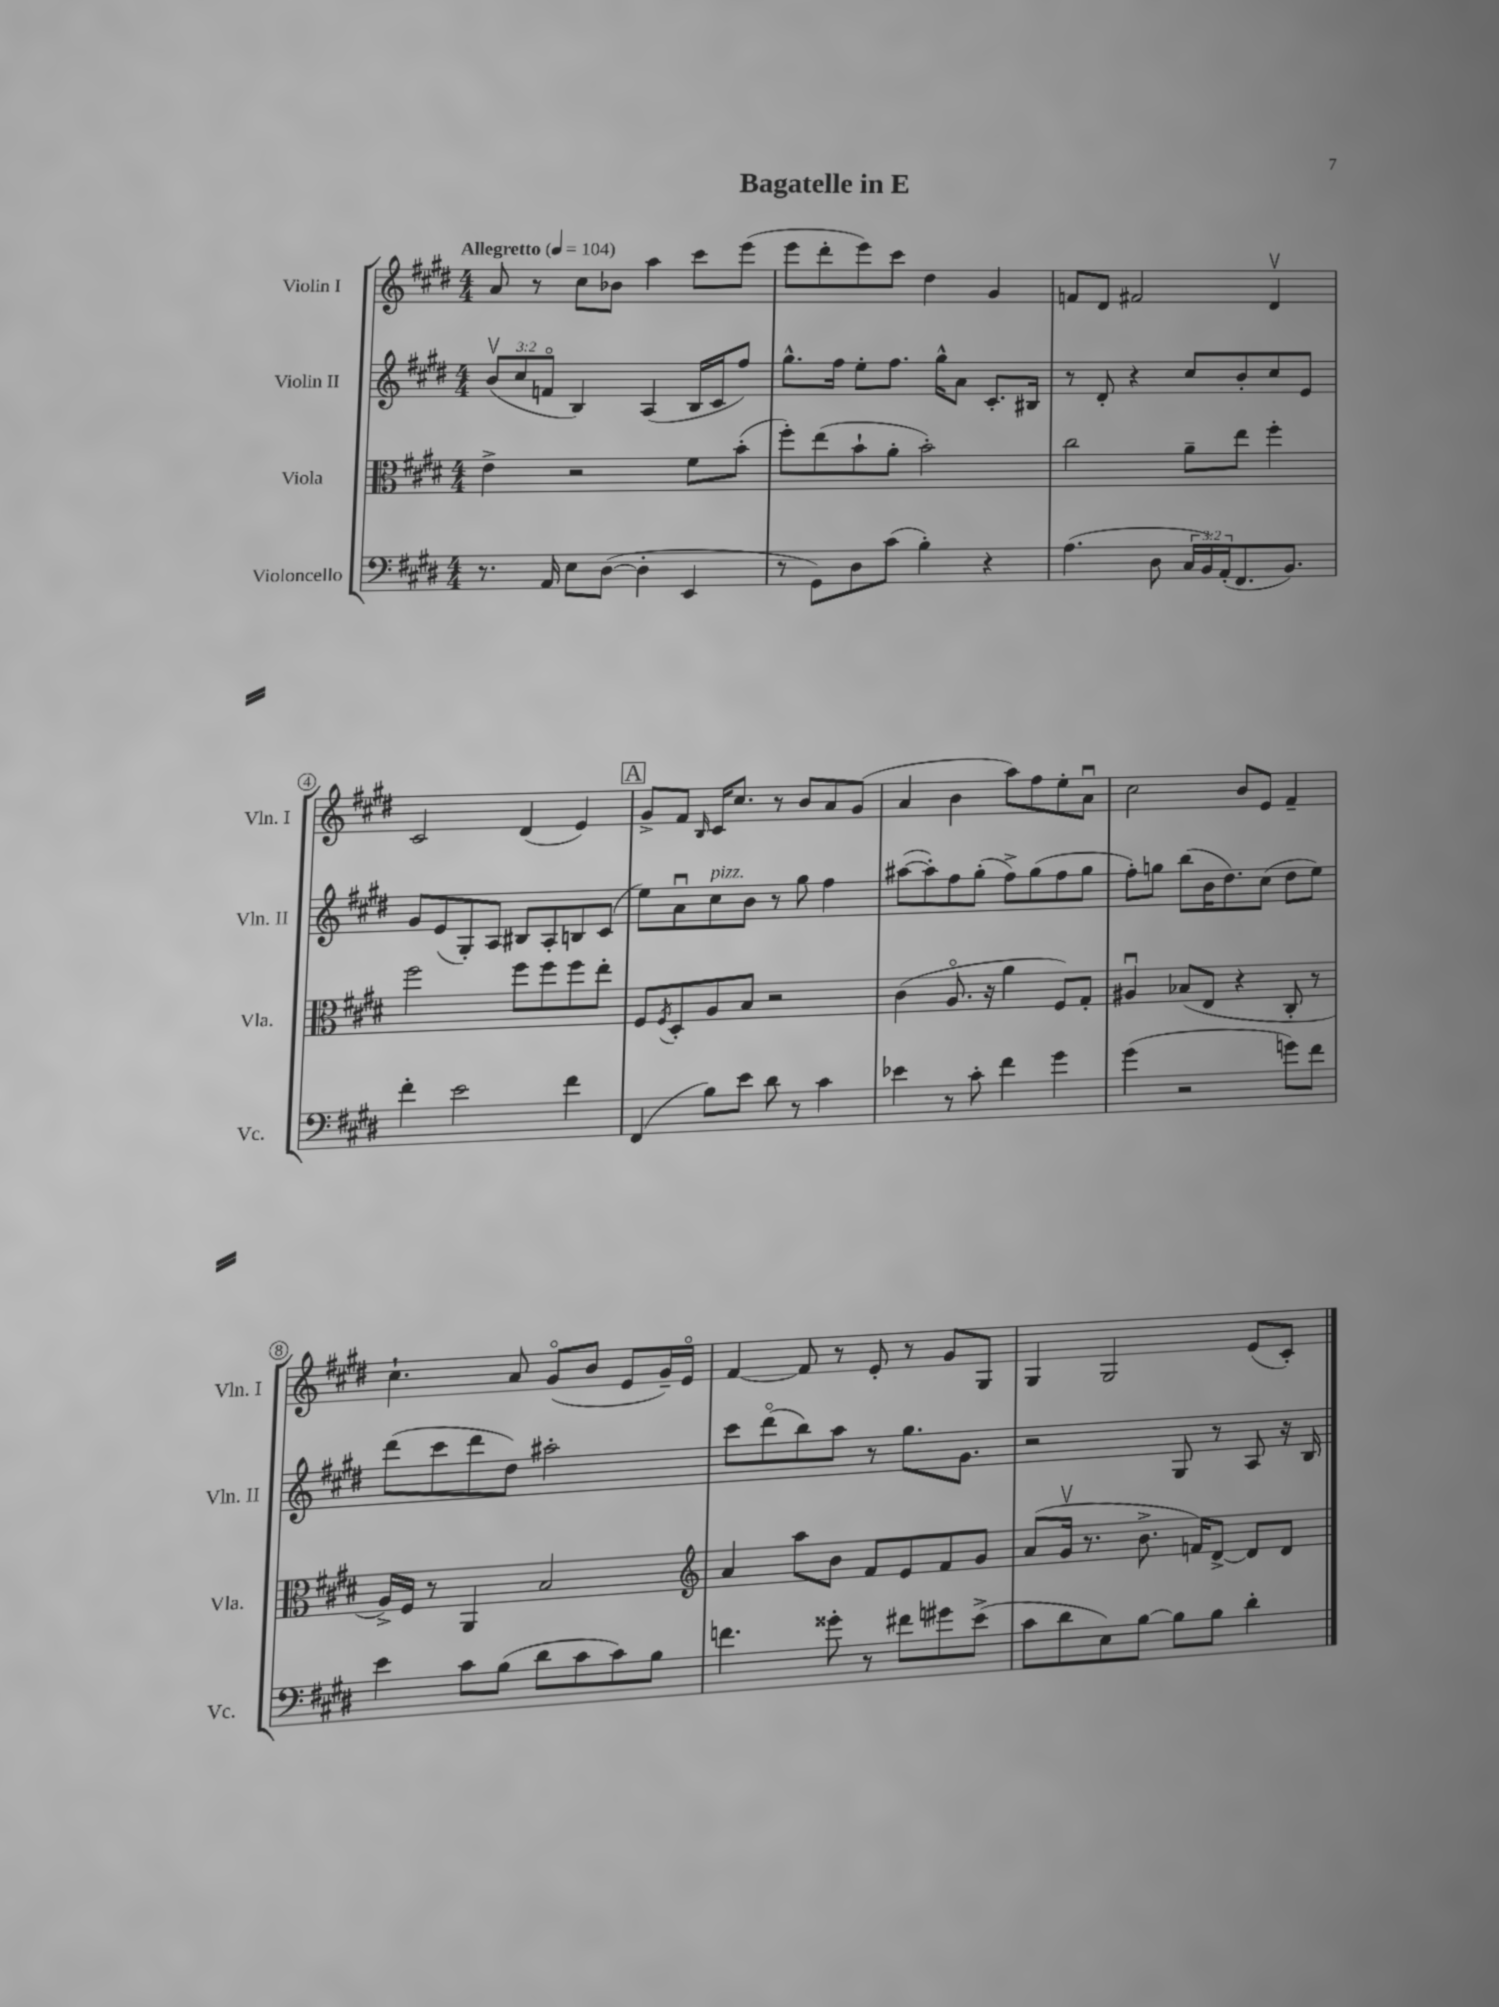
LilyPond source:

\header { title = "Bagatelle in E" }
<<
\new StaffGroup <<
\new Staff = "s0" \with { instrumentName = "Violin I" shortInstrumentName = "Vln. I" } {
    \clef treble \key e \major \numericTimeSignature \time 4/4 \tempo "Allegretto" 4 = 104
    a'8 r8 cis''8 bes'8 a''4 cis'''8 e'''8( |
    e'''8 dis'''8-. e'''8) cis'''8 dis''4 gis'4 |
    f'8 dis'8 fis'2 dis'4\upbow |
    cis'2 dis'4( e'4) |
    \mark \markup { \box "A" } gis'8-> fis'8 \grace { b16 } cis'16 cis''8. r8 b'8 a'8 gis'8( |
    a'4 b'4 a''8) fis''8 e''8-. a'8\downbow |
    cis''2 b'8 e'8 fis'4-- |
    cis''4.-! a'8 gis'8\flageolet( b'8 e'8 gis'16--) e'16\flageolet |
    fis'4~ fis'8 r8 e'8-. r8 gis'8 gis8 |
    gis4 gis2 e'8( cis'8-.) \bar "|." |
}
\new Staff = "s1" \with { instrumentName = "Violin II" shortInstrumentName = "Vln. II" } {
    \clef treble \key e \major \numericTimeSignature \time 4/4 \override Staff.TupletNumber.text = #tuplet-number::calc-fraction-text
    \tuplet 3/2 { b'8\upbow( cis''8 f'8\flageolet } b4) a4( b16 cis'16 fis''8) |
    gis''8.-^ fis''16 e''8-. fis''8. gis''16-^ a'8 cis'8.-. bis16 |
    r8 dis'8-. r4 cis''8 b'8-. cis''8 e'8 |
    gis'8 e'8( gis8-.) a8 bis8 a8-. b8 cis'8( |
    \mark \markup { \box "A" } e''8) a'8\downbow cis''8^\markup { \italic "pizz." } b'8 r8 gis''8 fis''4 |
    ais''8~( ais''8-.) fis''8 gis''8-.( fis''8->) gis''8( fis''8 gis''8 |
    fis''8-.) g''8 b''8( b'16 dis''8.) cis''8( dis''8 e''8) |
    dis'''8( cis'''8 dis'''8 dis''8) ais''2-. |
    cis'''8 dis'''8\flageolet( b''8) a''8 r8 gis''8. gis'8. |
    r2 gis8 r8 a8 r16 b16 \bar "|." |
}
\new Staff = "s2" \with { instrumentName = "Viola" shortInstrumentName = "Vla." } {
    \clef alto \key e \major \numericTimeSignature \time 4/4
    e'4-> r2 fis'8 b'8-.( |
    fis''8-.) e''8( b'8-! a'8-. b'2-.) |
    cis''2 a'8-- e''8 fis''4-. |
    fis''2 fis''8 fis''8 fis''8 e''8-. |
    \mark \markup { \box "A" } fis8 \acciaccatura { fis8 } dis8-. a8 b8 r2 |
    cis'4( a8.\flageolet r16 a'4 fis8) gis8-. |
    ais4\downbow bes8( e8 r4 cis8-. r8 |
    a16->) fis16 r8 a,4 b2 |
    \clef treble a'4 a''8 b'8 fis'8 e'8 fis'8 gis'8 |
    a'8( gis'16\upbow r8. b'8.-> f'16) dis'8~-> dis'8 dis'8 \bar "|." |
}
\new Staff = "s3" \with { instrumentName = "Violoncello" shortInstrumentName = "Vc." } {
    \clef bass \key e \major \numericTimeSignature \time 4/4 \override Staff.TupletNumber.text = #tuplet-number::calc-fraction-text
    r8. a,16 e8 dis8~( dis4-. e,4 |
    r8 gis,8) dis8 cis'8( b4-.) r4 |
    a4.( dis8 \tuplet 3/2 { cis16 b,16) a,16-.( } fis,8. b,8.) |
    fis'4-. e'2 fis'4 |
    \mark \markup { \box "A" } fis,4( b8) e'8 dis'8 r8 cis'4 |
    ees'4 r8 cis'8-. fis'4 gis'4 |
    gis'4( r2 g'8) fis'8 |
    e'4 cis'8 b8( dis'8 cis'8 cis'8) b8 |
    f'4. gisis'8-. r8 fis'8 gis'8 e'8->( |
    cis'8 dis'8 e8) b8~ b8 b8 dis'4-. \bar "|." |
}
>>
>>
\layout { \context { \Score \override BarNumber.stencil = #(make-stencil-circler 0.1 0.3 ly:text-interface::print) } }
